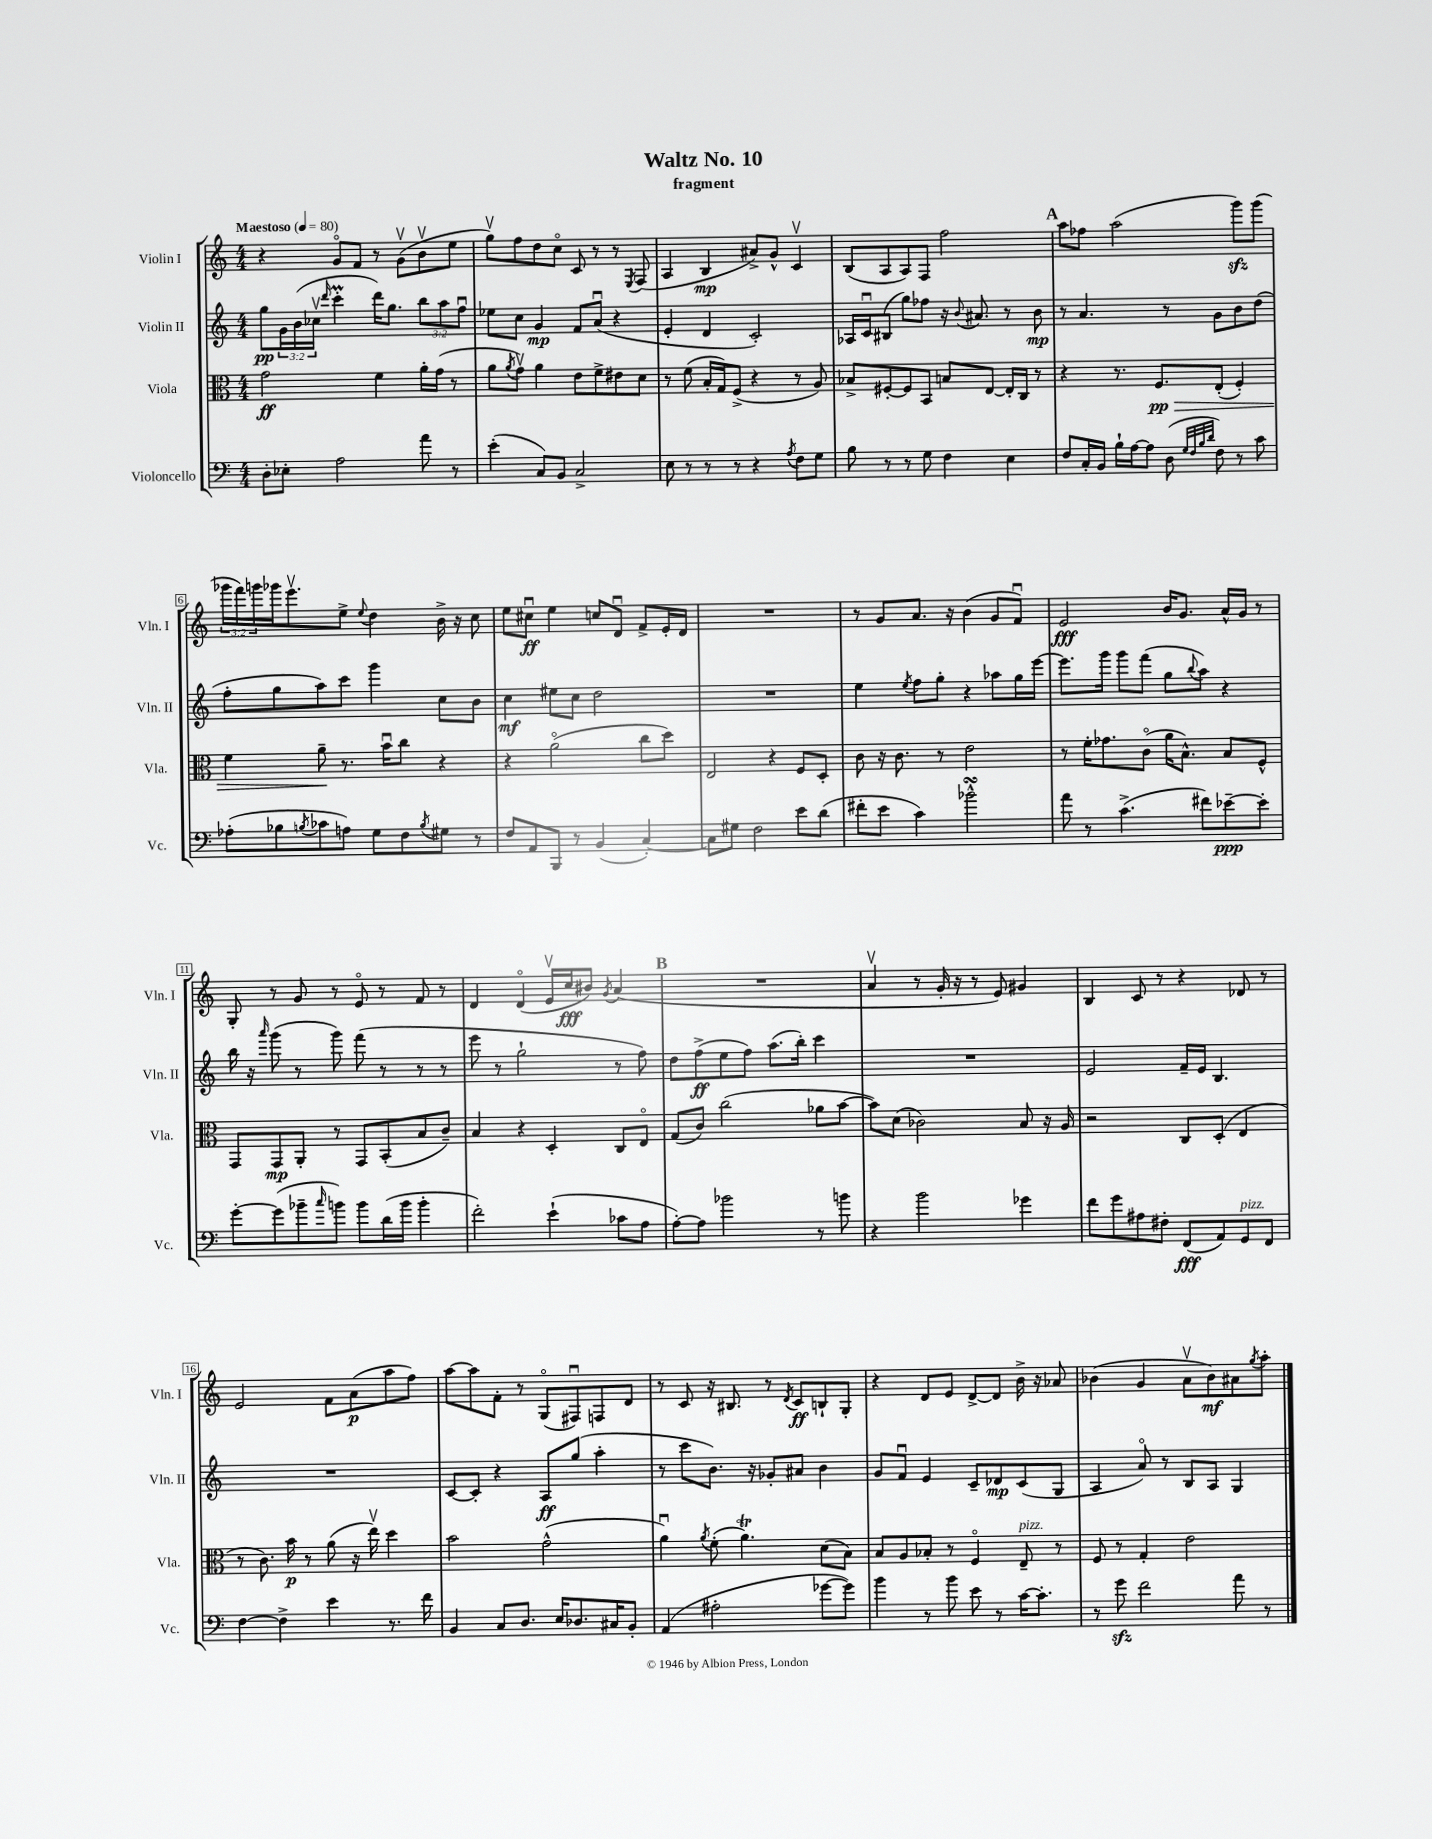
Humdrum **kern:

**kern	**kern	**kern	**kern
*staff4	*staff3	*staff2	*staff1
*clefF4	*clefC3	*clefG2	*clefG2
*k[]	*k[]	*k[]	*k[]
*M4/4	*M4/4	*M4/4	*M4/4
*MM80	*MM80	*MM80	*MM80
8D'	2g	8gg	4r
8E-'	.	24g	.
.	.	(24b	.
.	.	24cc-v	.
.	.	16qqddd	.
2A	.	4ccc'	8go
.	.	.	8f
.	4f	16ddd)	8r
.	.	8.gg	.
.	.	.	(8gv
8a	16a'	12bb	8bv
.	(16g	.	.
.	.	12aa	.
8r	8r	.	8ee
.	.	12ffu	.
=	=	=	=
(4e'	8a	8ee-	8ggv)
.	8qa	.	.
.	8gv)	8cc	8ff
8C)	4a	4g	8dd
8BB	.	.	8cco
2C^	8e	8f	8c
.	8f^	(8au	8r
.	8e#	4r	8r
.	.	.	8qE
.	8d	.	(8F
=	=	=	=
8E	8r	4e'	4A
8r	(8f	.	.
8r	16B'	4d	4B
.	16G)	.	.
8r	(8F^	.	.
4r	4r	2c')	8a#^)
.	.	.	8g^^
8qA	.	.	.
8F	8r	.	4cv
8G	8A)	.	.
=	=	=	=
8B	8B-^	16A-	(8B
.	.	16cu	.
8r	[8F#'	(8B#	8A
8r	8F#]	8gg)	8A)
8G	8BB	8ff-	8F
4F	8B	16r	2ff
.	.	8qqb	.
.	.	8.a#	.
.	[8E	.	.
4E	16E']	8r	.
.	16C	.	.
.	8r	8b	.
=	=	=	=
8F	4r	8r	8aa
16C'	.	4.a	8ff-
16BB	.	.	.
16B`	8.r	.	(2aa
[16A	.	.	.
8A]	.	.	.
.	8.F	.	.
(8D	.	8r	.
32qqG	.	.	.
32qqF	.	.	.
32qqB	.	.	.
32qqd	.	.	.
8F)	(8E'	8g	.
8r	4F')	8b	8ggg)
8c	.	(8dd	(8ggg
=	=	=	=
(8A-'	4f	8ff'	24ggg-
.	.	.	24fff)
.	.	.	24ggg
8B-	.	8gg	16ggg-
.	.	.	8.eeev
8qB	.	.	.
8c-	8a~	8aa)	.
8A)	8.r	8ccc	8ee^
.	.	.	8qqee
8G	.	4ggg	4dd
.	16bu	.	.
8F	8cc	.	.
8qB	.	.	.
8G#	4r	8cc	16b^
.	.	.	16r
8r	.	8b	8cc
=	=	=	=
8F	4r	4cc	8ee
8AA	.	.	8cc#u
8BBB	(2ao	8ee#	4ee
8r	.	8cc	.
(4BB	.	2dd	8cc
.	.	.	8du
[4C')	8cc	.	8f^
.	8dd)	.	16e'
.	.	.	16d
=	=	=	=
8C]	2E	1r	1r
8G#	.	.	.
2F	.	.	.
.	4r	.	.
8e	8F	.	.
(8d	8D'	.	.
=	=	=	=
8f#'	8c	4ee	8r
8e	16r	.	8g
.	8.c	.	.
.	.	8qee	.
4c)	.	8ff	8.a
.	8r	8gg'	.
.	.	.	16r
2b-^^	2e	4r	(4b
.	.	8aa-	8g
.	.	16gg	8fu)
.	.	[16eee	.
=	=	=	=
8a	8r	8.eee]	2e
8r	16f'	.	.
.	8.g-	16ggg	.
(4.c^	.	8ggg	.
.	(8co	(8fff	.
.	16a	8gg	16b
.	8.B^^)	.	8.g
.	.	8qqbb	.
8f#)	.	8aa)	.
[8e-~	8B	4r	16a^^
.	.	.	16g
8e-']	8F^^	.	8r
=	=	=	=
[8g'	8GG	16bb	8G'
.	.	16r	.
.	.	16qqaaa	.
(8g]	8GG	(8ggg	8r
8b-~	8AA'	8r	8g
16qqcc	.	.	.
8b)	8r	8ggg)	8r
8b	8GG	(8fff	8eo
(16d	(8BB'	8r	8r
16b	.	.	.
4b'	8B	8r	8f
.	8c~)	8r	8r
=	=	=	=
2f')	4B	8eee	4d
.	.	8r	.
.	4r	2gg`	(4do
(4e`	4D'	.	16ev
.	.	.	16cc
.	.	.	8b#)
.	.	.	8qg
8c-	8C	8r	(4a
8A	8Eo	8ff)	.
=	=	=	=
[8A')	(8G	8dd	1r
8A]	8c)	(8ff^	.
2b-	(2cc	8ee	.
.	.	8ff)	.
.	.	(8.aa	.
.	.	16bb')	.
8r	8a-	4ccc	.
8b	[8b	.	.
=	=	=	=
4r	8b])	1r	4av
.	(8d	.	.
2b	2c-)	.	8r
.	.	.	16g'
.	.	.	16r
.	.	.	8r
.	.	.	8e)
4g-	8B	.	4g#
.	16r	.	.
.	16A	.	.
=	=	=	=
8f	2r	2e	4B
8g	.	.	.
8A#	.	.	8c
8F#'	.	.	8r
(8FF	8C	16f~	4r
.	.	16e	.
8AA)	(8D'	4.B	.
8GG	4E	.	8d-
8FF	.	.	8r
=	=	=	=
[4F	8r	1r	2e
.	8.c)	.	.
4F^]	.	.	.
.	16b	.	.
.	8r	.	.
4e	(8a	.	8f
.	16r	.	(8a
.	16eev)	.	.
8.r	4dd	.	8aa
.	.	.	8ff)
16f	.	.	.
=	=	=	=
4BB	2b	[8c	[8aa
.	.	8c']	8aa]
8C	.	4r	8f'
8.D	.	.	8r
.	(2g^^	8A	(8Go
16E	.	.	.
8.D-	.	(8gg	8F#u)
.	.	4aa'	8F
16C#	.	.	.
8BB'	.	.	8d
=	=	=	=
(4AA	4au)	8r	8r
.	.	8ccc	8c
.	8qa	.	.
2A#'	(8f'	8.b)	16r
.	.	.	8.B#
.	4.a)	.	.
.	.	16r	.
.	.	8g-'	8r
.	.	.	8qd
.	.	8a#	8c
[8g-	(8d	4b	8B`
8g-])	8B)	.	8G'
=	=	=	=
4b	8B	8g	4r
.	8A	8fu	.
8r	8B-'	4e	8d
8b	8r	.	8e
8e	4Fo	8c~	[8d^
8r	.	8d-	8d]
[16c	8E~	(8c	16b^
8.c']	.	.	16r
.	8r	8G	8a-
=	=	=	=
8r	8F	4A	(4b-
8g	8r	.	.
2f	4G'	8ao)	4g
.	.	8r	.
.	2e	8B	8av
.	.	8A	8b-)
8a	.	4G	8a#
.	.	.	8qgg
8r	.	.	8aa'
==	==	==	==
*-	*-	*-	*-
